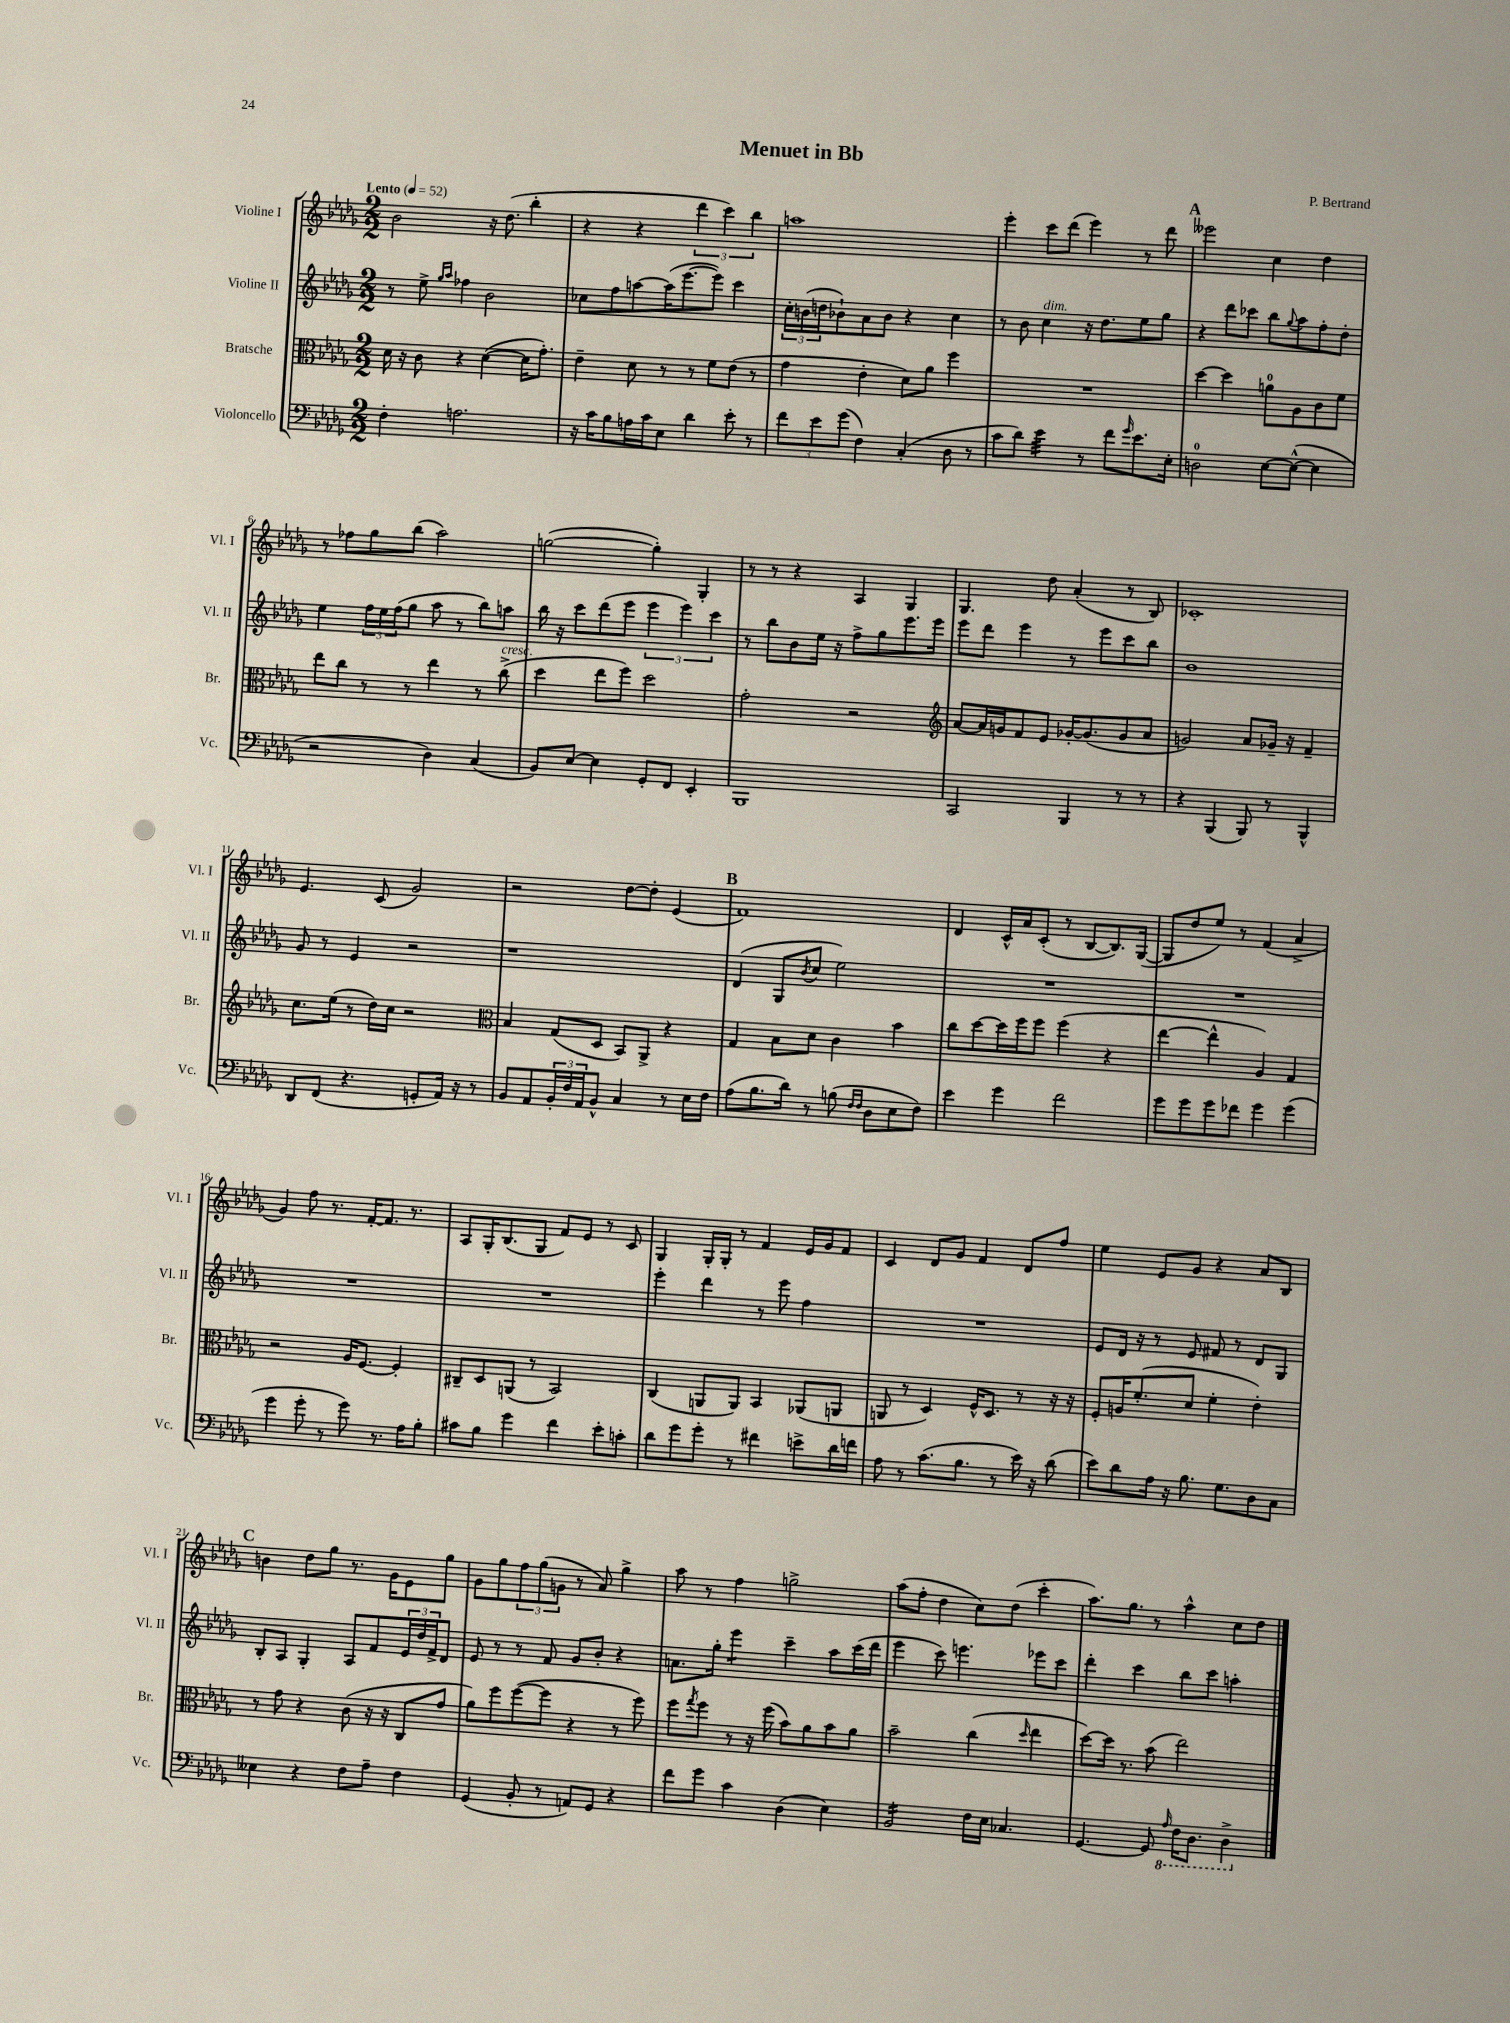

**kern	**kern	**kern	**kern
*staff4	*staff3	*staff2	*staff1
*clefF4	*clefC3	*clefG2	*clefG2
*k[b-e-a-d-g-]	*k[b-e-a-d-g-]	*k[b-e-a-d-g-]	*k[b-e-a-d-g-]
*M2/2	*M2/2	*M2/2	*M2/2
*MM52	*MM52	*MM52	*MM52
4F'	16d-	8r	2b-
.	16r	.	.
.	8c	8ee-^	.
.	.	16qqgg-	.
.	.	16qqaa-	.
2.A	4r	4ff-	.
.	([4d-	2b-	16r
.	.	.	(8.dd-
.	16d-]	.	4bb-'
.	8.g-')	.	.
=	=	=	=
16r	4e-~	8cc-	4r
16c	.	.	.
8B-	.	8ff	.
16A	8d-	[8aa	4r
16c	.	.	.
8E-	8r	(16aa]	.
.	.	[8.eee-	.
4d-	8r	.	6ddd-
.	8f	8eee-])	.
.	.	.	6ccc)
8e-'	(8e-	4ccc	.
.	.	.	6bb-
8r	8r	.	.
=	=	=	=
12f	4g-	24cc'	1aa
.	.	(24b	.
12e-	.	24dd	.
.	.	8b-`)	.
(12g-	.	.	.
4F)	4e-'	8a-	.
.	.	8b-	.
(4C'	8d-)	4r	.
.	8a-	.	.
8D-	4ff	4cc	.
8r	.	.	.
=	=	=	=
8c	1r	8r	4eee-'
8d-)	.	8b-	.
4e-	.	4cc	8ccc
.	.	.	(8ddd-
8r	.	16r	4eee-)
.	.	8.dd-	.
8f	.	.	.
16qqg-	.	.	.
8.e-	.	8ee-	8r
.	.	8gg-	8ddd-
16E-'	.	.	.
=	=	=	=
2D	[4dd-	4r	2eee--
.	4dd-]	8ddd-	.
.	.	8ccc-	.
[8E-	8a	8bb-	4cc
.	.	8qqgg-	.
(8E-^^_	8A-	8aa-	.
4E-]	8c	8ff'	4dd-
.	8f	8dd-'	.
=	=	=	=
2r	8ee-	4ee-	8r
.	8cc	.	8ff-
.	8r	24ff	8gg-
.	.	24ee-	.
.	.	(24ff	.
.	8r	8gg-	(8bb-
4D-)	4ee-	8aa-	2aa-)
.	.	8r	.
(4C	8r	8bb-)	.
.	(8cc^	8aa	.
=	=	=	=
8BB-)	4dd-	16bb-	([2gg
.	.	16r	.
[8E-	.	8ccc	.
4E-]	8ee-	(8ddd-	.
.	8ff)	8eee-	.
8GG-'	2dd-	6eee-	4gg'])
8FF	.	.	.
.	.	6eee-)	.
4EE-'	.	.	4G-'
.	.	6ccc	.
=	=	=	=
1BBB-	2g-'	8r	8r
.	.	8bb-	8r
.	.	8b-	4r
.	.	16ee-	.
.	.	16r	.
.	2r	8ff^	4A-
.	.	8gg-	.
.	.	8.eee-	4G-
.	.	16eee-	.
=	=	=	=
*	*clefG2	*	*
2CC	[8a-	8eee-	4.G-
.	16a-]	8ddd-	.
.	16g	.	.
.	8f	4eee-	.
.	8e-	.	8dd-
4BBB-	[16g-'	8r	(4a-'
.	(8.g-]	.	.
.	.	8eee-	.
8r	8g-	8ccc	8r
8r	8a-	8bb-	8B-)
=	=	=	=
4r	2g)	1b-	1c-'
(4BBB-	.	.	.
8BBB-)	8a-	.	.
8r	16g-~	.	.
.	16r	.	.
4BBB-^^	4f~	.	.
=	=	=	=
8DD-	8.cc	8g-	4.e-
(8FF	.	8r	.
.	(16ee-	.	.
4.r	8r	4e-	.
.	16dd-)	.	(8c
.	16cc	.	.
.	2r	2r	2g-)
8GG'	.	.	.
16AA-)	.	.	.
16r	.	.	.
8r	.	.	.
=	=	=	=
*	*clefC3	*	*
8BB-	4B-	1r	2r
8AA-	.	.	.
24BB-'	(8G-	.	.
24F	.	.	.
24AA-	.	.	.
8BB-^^	8D-	.	.
4C	8BB-)	.	[8dd-
.	8AA-^	.	8dd-']
8r	4r	.	(4e-
16E-	.	.	.
16F	.	.	.
=	=	=	=
(8A-	4G-	(4d-	1f)
8.B-	.	.	.
.	8B-	8G-	.
16d-)	.	.	.
.	.	8qb-	.
8r	8d-	8cc	.
(8B	4c	2ee-)	.
16qqF	.	.	.
16qqF	.	.	.
8D-	.	.	.
8E-	4b-	.	.
8F)	.	.	.
=	=	=	=
4e-	8cc	1r	4d-
.	[8dd-	.	.
4g-	16dd-]	.	16c^^
.	16ff	.	16a-
.	8ff	.	(8c'
2f	(4ff	.	8r
.	.	.	[8B-
.	4r	.	8.B-])
.	.	.	([16G-
=	=	=	=
8g-	[4ee-	1r	8G-]
8g-	.	.	8dd-
8g-	4ee-^^]	.	8ee-)
8f-	.	.	8r
4g-	4A-)	.	(4f
(4g-	4G-	.	4a-^
=	=	=	=
4g-	2r	1r	4g-)
8g-'	.	.	8ff
8r	.	.	8.r
8g-)	16A-	.	.
.	[8.F	.	[16f'
8.r	.	.	8.f]
.	4F']	.	.
16A-	.	.	8.r
8B-'	.	.	.
=	=	=	=
8c#	8C#~	1r	8A-
8B-	8D-	.	16G-'
.	.	.	(8.B-
4g-	(8AA	.	.
.	8r	.	8G-
4f	2BB-)	.	8f)
.	.	.	8e-
8e-'	.	.	8r
8c'	.	.	8c
=	=	=	=
8d-	(4C	4eee-'	4G-
8g-	.	.	.
8g-'	8AA	4ddd-	16G-'
.	.	.	16G-'
8r	8AA)	.	8r
4f#	4BB-	8r	4f
.	.	8eee-	.
8e^	(8AA-	4ff	16e-
.	.	.	16g-
16d-	8AA	.	8f
16f	.	.	.
=	=	=	=
8A-	8AA	1r	4c
8r	8r	.	.
(8.c	4D-)	.	8d-
.	.	.	8g-
8.B-	.	.	.
.	16F^^	.	4f
.	8.D-	.	.
8r	.	.	.
16e-)	8r	.	8d-
16r	.	.	.
(8d-	16r	.	8ff
.	16r	.	.
=	=	=	=
8e-)	8F'	8e-	4ee-
8d-	16A	16d-	.
.	(8.f'	16r	.
16A-	.	8r	8e-
16r	.	.	.
8.B-	8d-	8e-	8g-
.	4f'	8f#	4r
8.G-	.	.	.
.	.	8r	.
8D-	4e-')	8d-	8a-
8C	.	8G-	8B-
=	=	=	=
4E--	8r	8B-'	4b
.	8g-	8A-	.
4r	4r	4G-'	8dd-
.	.	.	8gg-
8F	(8c	8A-	8.r
8A-~	16r	8f	.
.	16r	.	16g-
4F	8C	24e-	8e-
.	.	24dd-	.
.	.	24f^	.
.	8g-	8d-	8gg-
=	=	=	=
(4GG-	8a-)	8e-	8g-
.	8ff	8r	8gg-
8BB-'	([8ff	8r	12ff
.	.	.	(12gg-
8r	8ff]	8f	.
.	.	.	12g
8AA)	4r	8g-	8r
8GG-	.	8b-'	8a-)
4r	8r	4r	4gg-^
.	8ff)	.	.
=	=	=	=
8f	8ff	8.a	8aa-
.	8qgg-	.	.
8g-	8ff	.	8r
.	.	16gg-'	.
4c	8r	4eee-	4ff
.	16r	.	.
.	(16ff	.	.
(4D-	8b-)	4ccc~	2gg^
.	8a-	.	.
4E-)	8b-	8aa-	.
.	8a-	(16ccc	.
.	.	16ddd-	.
=	=	=	=
2BB-	2b-~	4eee-	(8aa-
.	.	.	8ff'
.	.	8ccc)	4dd-
.	.	4.eee	.
16F	(4cc	.	8cc)
16E-	.	.	.
4.C-	.	.	(8dd-
.	16qqdd-	.	.
.	4ee-	8eee-	4ccc'
.	.	8ccc	.
=	=	=	=
[4.GG-	[8dd-)	4ddd-'	8.aa-)
.	16dd-]	.	.
.	8.r	.	8.gg-
.	.	4ccc	.
8GG-]	(8b-	.	8r
16qqAA-	.	.	.
16FF	2ee-)	8bb-	4aa-^^
8.DD-	.	.	.
.	.	8ccc	.
4DD-^	.	4aa'	8cc
.	.	.	8dd-
==	==	==	==
*-	*-	*-	*-
